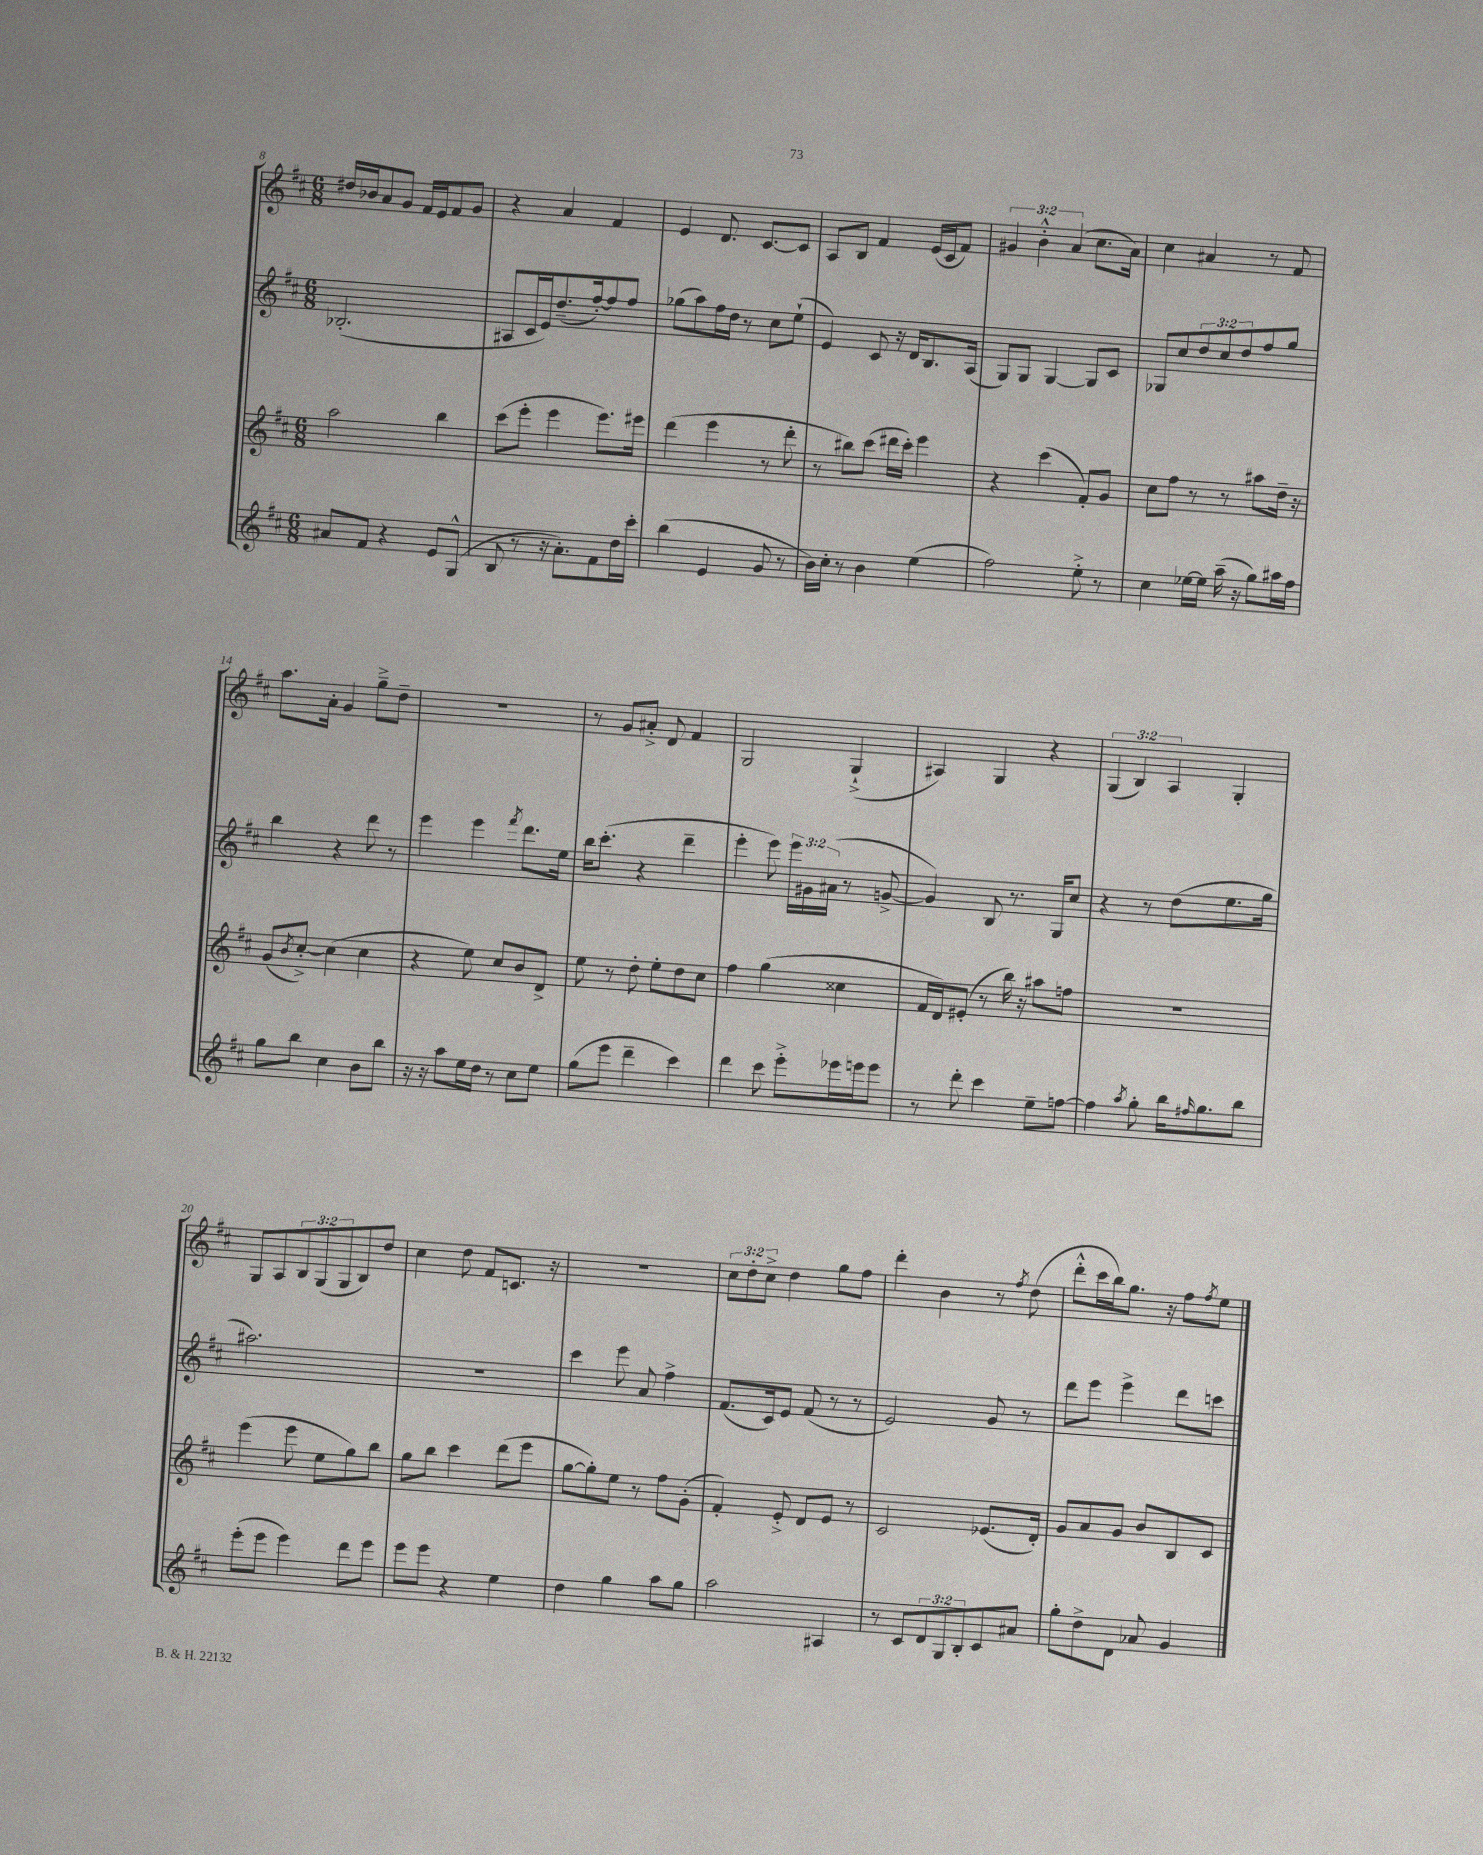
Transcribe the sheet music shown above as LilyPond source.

<<
\new StaffGroup <<
\new Staff = "s0" {
    \clef treble \key d \major \numericTimeSignature \time 6/8 \override Staff.TupletNumber.text = #tuplet-number::calc-fraction-text
    dis''16 bes'16 a'8 g'8 fis'16 e'16 fis'8 g'8 |
    r4 a'4 fis'4 |
    e'4 d'8. cis'8.~ cis'8 |
    a8 b8 fis'4 e'16( cis'16 fis'8) |
    \tuplet 3/2 { gis'4 b'4-.-^ a'4( } cis''8. a'16) |
    cis''4 ais'4 r8 fis'8 |
    a''8. a'16-. g'4 g''8---> d''8-- |
    R2. |
    r8 g'8 ais'8-.-> d'8 fis'4 |
    g2 g4-!->( |
    ais4) g4 r4 |
    \tuplet 3/2 { g4( b4) a4 } g4-. |
    g8 a8 \tuplet 3/2 { b8 g8( g8 } b8) d''8 |
    cis''4 d''8 fis'8 c'8. r16 |
    R2. |
    \tuplet 3/2 { cis''8 d''8-. cis''8-> } d''4 g''8 fis''8 |
    d'''4-. b'4 r8 \acciaccatura { fis''8 } d''8( |
    d'''8-.-^ cis'''16 b''16) g''8. r16 fis''8 \acciaccatura { fis''8 } e''8 \bar "|." |
}
\new Staff = "s1" {
    \clef treble \key d \major \numericTimeSignature \time 6/8 \override Staff.TupletNumber.text = #tuplet-number::calc-fraction-text
    bes2.-.( |
    ais8 cis'16 e'16) d''8.--( fis''16~-.) fis''8 fis''8 |
    ges''8( a''8) fis''16 d''16 r8 cis''8 e''8-!( |
    e'4) cis'8 r16 d'16 b8. a16( |
    g8) g8 g4~ g8 cis'8 |
    ges8 cis''8 \tuplet 3/2 { d''8 cis''8 d''8 } fis''8 g''8 |
    b''4 r4 d'''8 r8 |
    e'''4 e'''4 \acciaccatura { fis'''8 } d'''8. e''16 |
    b''16 cis'''8.-.( r4 d'''4-- |
    e'''4-. e'''8) \tuplet 3/2 { e'''16 gis'16 ais'16( } r8 g'8~-> |
    g'4) b8 r8. g16 cis''8 |
    r4 r8 d''8( e''8. g''16 |
    ais''2.) |
    R2. |
    cis'''4 e'''8 a'8 fis''4-> |
    fis'8.( cis'16) e'8 fis'8( r8 r8 |
    e'2) g'8 r8 |
    d'''8 e'''8 e'''4-> d'''8 c'''8 \bar "|." |
}
\new Staff = "s2" {
    \clef treble \key d \major \numericTimeSignature \time 6/8
    a''2 b''4 |
    cis'''8( e'''8-. e'''4 e'''8.) eis'''16 |
    d'''4( e'''4 r8 d'''8-. |
    r8 bis''8) cis'''8( dis'''16 cis'''16-.) e'''4 |
    r4 cis'''4( fis'8-.) g'8 |
    cis''8 fis''8 r8 r8 ais''8 d''16-- r16 |
    g'8( \acciaccatura { b'8 } cis''8~-.->) cis''4( cis''4 |
    r4 e''8) cis''8 b'8 d'8-> |
    e''8 r8 d''8-. e''8-. d''8 cis''8 |
    fis''4 g''4( cisis''4 |
    fis'16 d'16) eis'8-.( r8 b''16) r16 ais''8 f''8 |
    R2. |
    e'''4( e'''8 e''8 g''8) b''8 |
    g''8 b''8 cis'''4 d'''8( e'''8 |
    g''8~ g''8-.) e''8 r8 fis''8 g'8-.( |
    fis'4-.) e'8-.-> d'8 e'8 r8 |
    cis'2 ees'8.( d'16-.) |
    g'8 a'8 g'8 b'8 b8 cis'8 \bar "|." |
}
\new Staff = "s3" {
    \clef treble \key d \major \numericTimeSignature \time 6/8 \override Staff.TupletNumber.text = #tuplet-number::calc-fraction-text
    ais'8 fis'8 r4 e'8 g8-^( |
    b8 r8 r16 a'8.-.) fis'8 d''16 cis'''16-. |
    b''4( e'4 g'8 r8 |
    b'16) cis''16-. r8 b'4 e''4( |
    fis''2) e''8-.-> r8 |
    cis''4 ees''16~ ees''16 a''16--( r16 g''8) ais''16 fis''16 |
    g''8 b''8 cis''4 b'8 b''8 |
    r16 r16 a''8 e''16 d''16 r8 cis''8 e''8 |
    g''8( e'''8 d'''4-- cis'''4) |
    d'''4 cis'''8 e'''8-.-> ees'''16 e'''16 e'''8 |
    r8 d'''8-. cis'''4 e''8-- f''8~ |
    f''4 \acciaccatura { a''8 } g''8-. b''16 \grace { fis''16 } g''8. b''8 |
    e'''8-.( e'''8 e'''4) d'''8 e'''8 |
    e'''8 e'''8 r4 e''4 |
    d''4 g''4 a''8 g''8 |
    a''2 ais4 |
    r8 cis'8 \tuplet 3/2 { d'8 g8 b8-. } cis'8 ais'8 |
    g''8-. d''8-> d'8 aes'8 g'4 \bar "|." |
}
>>
>>
\layout { \context { \Score currentBarNumber = #8 } }
